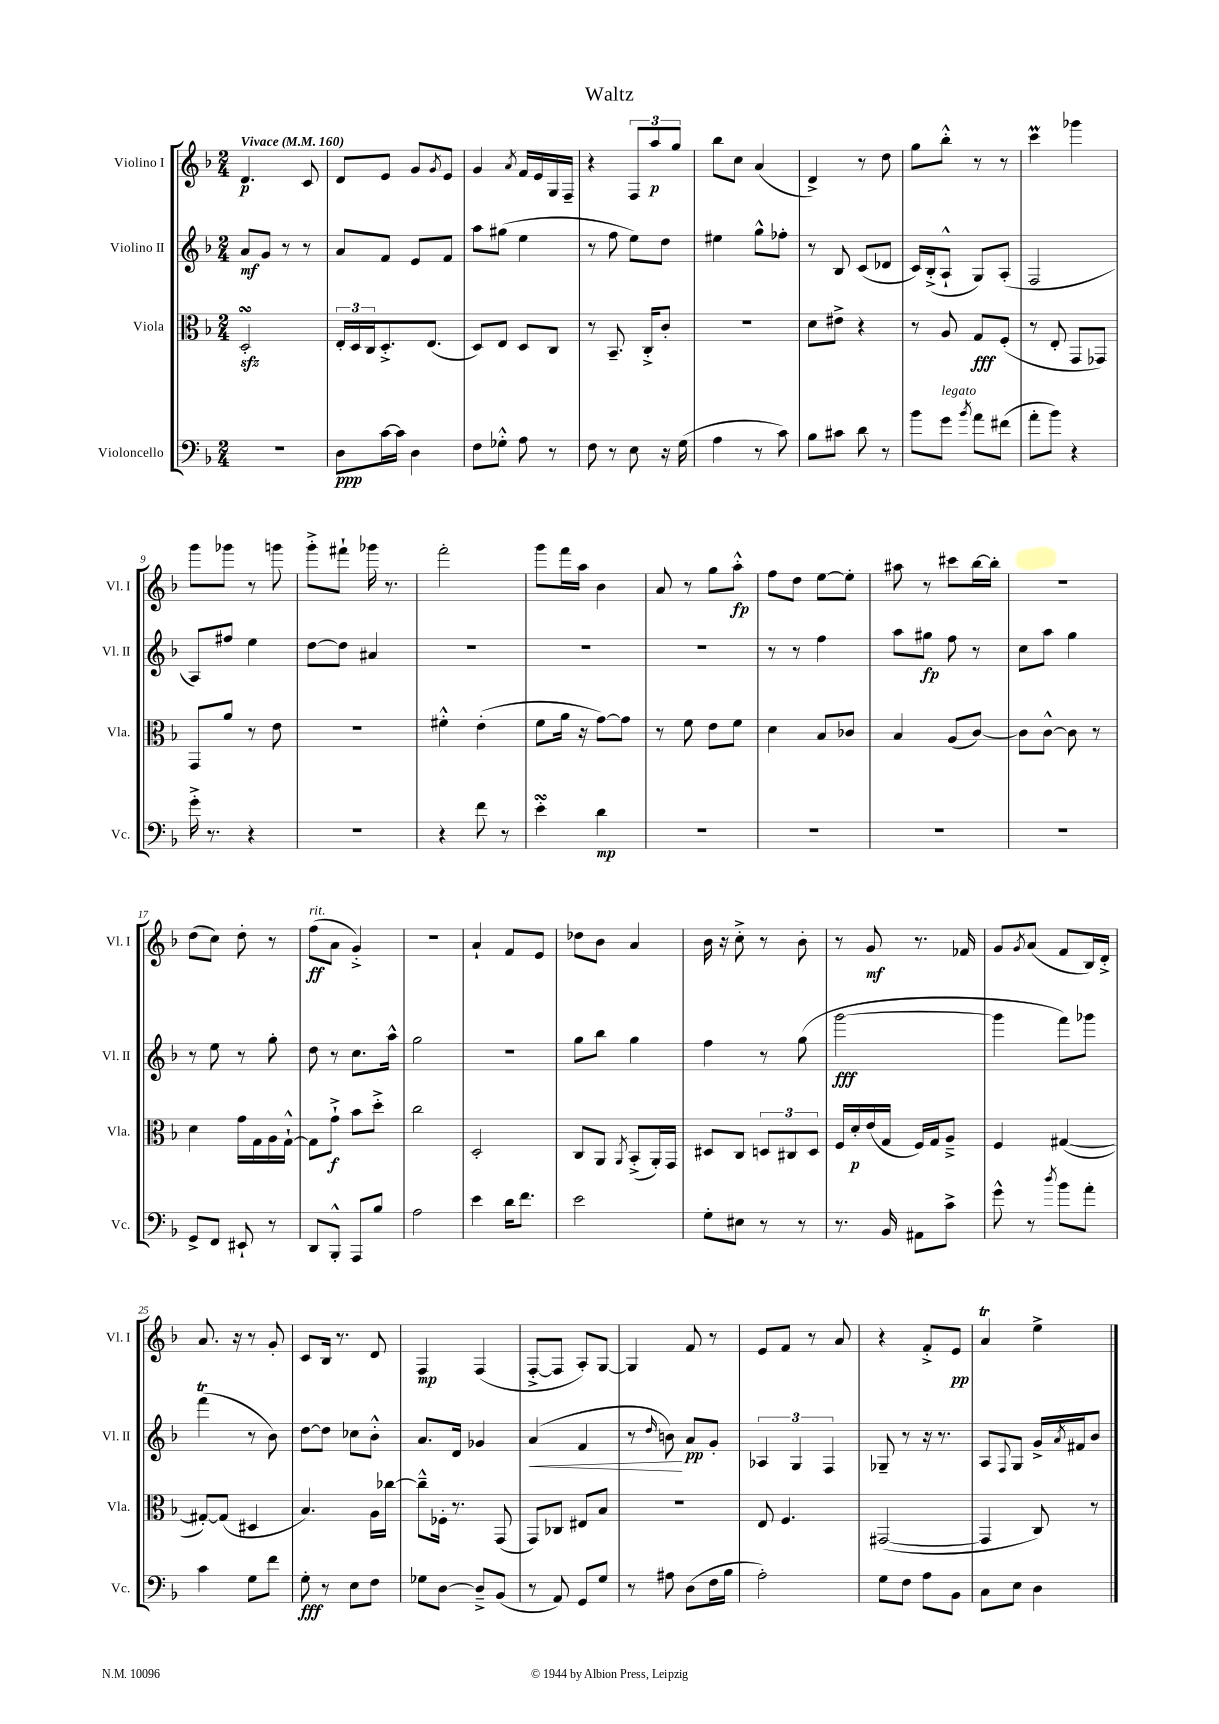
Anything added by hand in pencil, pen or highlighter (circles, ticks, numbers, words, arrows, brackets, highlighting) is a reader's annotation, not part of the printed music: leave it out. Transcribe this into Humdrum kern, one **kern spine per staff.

**kern	**kern	**kern	**kern
*staff4	*staff3	*staff2	*staff1
*clefF4	*clefC3	*clefG2	*clefG2
*k[b-]	*k[b-]	*k[b-]	*k[b-]
*M2/4	*M2/4	*M2/4	*M2/4
*MM160	*MM160	*MM160	*MM160
2r	2D'	8a	4.d
.	.	8g	.
.	.	8r	.
.	.	8r	8c
=	=	=	=
8D	24E'	8a	8d
.	24D	.	.
.	24C	.	.
[16c	8.D'^	8f	8e
16c]	.	.	.
4D	.	8e	8g
.	(8.E	.	.
.	.	.	8qg
.	.	8f	8e
=	=	=	=
8F	8D)	8aa	4g
8G-'^^	8E	(8gg#	.
.	.	.	8qa
8A	8D	4ee	16f
.	.	.	16e
8r	8C	.	16G
.	.	.	16F~
=	=	=	=
8F	8r	8r	4r
8r	8.BB-~	8ff	.
8E	.	8ee)	12F
.	16C'^	.	.
.	.	.	12aa
16r	8c'	8dd	.
.	.	.	12gg
(16G	.	.	.
=	=	=	=
4A	2r	4ee#	8bb-
.	.	.	8cc
8r	.	8gg^^	(4a
8c)	.	8ff-'	.
=	=	=	=
8B-	8d	8r	4d^)
8c#	8e#^	8B-	.
8d	4r	(8c	8r
8r	.	8d-	8dd
=	=	=	=
8b-	8r	16c)	8gg
.	.	(16B-'^	.
8g	8A	8A`^^	8bb-'^^
8qb-	.	.	.
8a	8G	8G)	8r
(8f#	(8F'	(8A'	8r
=	=	=	=
8a'	8r	2F	4ccc
8b-)	8E'	.	.
4r	8GG	.	4ggg-
.	8GG-)	.	.
=	=	=	=
16g'^	8GG	8A)	8ggg
8.r	.	.	.
.	8a	8ff#	8ggg-
4r	8r	4ee	8r
.	8e	.	8ggg
=	=	=	=
2r	2r	[8dd	8ggg'^
.	.	8dd]	8fff#`
.	.	4a#	16ggg-
.	.	.	8.r
=	=	=	=
4r	4f#'^^	2r	2fff'
8f	(4e'	.	.
8r	.	.	.
=	=	=	=
4e'	8f	2r	8ggg
.	16a	.	16fff
.	16r	.	16aa
4d	[8g)	.	4b-
.	8g]	.	.
=	=	=	=
2r	8r	2r	8a
.	8f	.	8r
.	8e	.	8gg
.	8f	.	8aa'^^
=	=	=	=
2r	4d	8r	8ff
.	.	8r	8dd
.	8B-	4ff	[8ee
.	8c-	.	8ee']
=	=	=	=
2r	4B-	8aa	8aa#
.	.	8gg#	8r
.	(8A	8ff	8ccc#
.	[8c)	8r	[16bb-
.	.	.	16bb-']
=	=	=	=
2r	8c]	8cc	2r
.	[8c^^	8aa	.
.	8c]	4gg	.
.	8r	.	.
=	=	=	=
8GG^	4d	8r	(8dd
8FF	.	8ee	8cc)
8EE#`	16g	8r	8dd'
.	16G	.	.
8r	16A	8gg'	8r
.	[16G`^^	.	.
=	=	=	=
8DD	8G]	8dd	(8ff
8BBB-'^^	8g`^	8r	8a
8AAA	8b-	8.cc	4g'^)
8B-	8dd'^	.	.
.	.	16aa^^	.
=	=	=	=
2A	2cc	2gg	2r
=	=	=	=
4e	2D'	2r	4a`
16d	.	.	8f
8.f	.	.	.
.	.	.	8e
=	=	=	=
2e	8C	8gg	8dd-
.	8AA	8bb-	8b-
.	8qAA	.	.
.	(8BB-'^	4gg	4a
.	16AA')	.	.
.	16GG	.	.
=	=	=	=
8G'	8D#	4ff	16b-
.	.	.	16r
8E#	8C	.	8cc'^
8r	12D	8r	8r
.	12C#	.	.
8r	.	(8gg	8b-'
.	12D	.	.
=	=	=	=
8.r	16F	[2ggg	8r
.	16d'	.	.
.	(16e	.	8g
16BB-	16G	.	.
8AA#	16F)	.	8.r
.	16G	.	.
8c^	8A~^	.	.
.	.	.	16f-
=	=	=	=
8g^^	4F	4ggg]	8g
.	.	.	8qg
8r	.	.	(8a
8qdd	.	.	.
8b-	([4G#	8fff)	8f
8a'	.	8ggg-	16B-)
.	.	.	16d'^
=	=	=	=
4c	8G#'_)	(4fff	8.a
.	(8G#]	.	.
.	.	.	16r
8G	4D#	8r	8r
8f	.	8b-)	8g'
=	=	=	=
8G'	4.B-)	[8dd	8c
8r	.	8dd]	16B-
.	.	.	8.r
8E	.	8cc-	.
8F	16A	8b-'^^	8d
.	[16cc-	.	.
=	=	=	=
8G-	8cc-~^^]	8.a	4F
[8D	16F-'	.	.
.	8.r	16d	.
8D~^]	.	4g-	(4F
(8BB-	(8GG	.	.
=	=	=	=
8r	8GG)	(4a	[8F'^
8AA)	8C-	.	8F]
8GG	8E#	4f	8A')
8G	8B-	.	[8G
=	=	=	=
8r	2r	8r	4G]
.	.	16qqdd	.
8A#	.	8b)	.
(8D	.	8a	8f
16F	.	8g'	8r
16B-	.	.	.
=	=	=	=
2A')	8E	6A-	8e
.	4.F	.	8f
.	.	6G	.
.	.	.	8r
.	.	6F	.
.	.	.	8a
=	=	=	=
8G	([2GG#	8G-~	4r
8F	.	8r	.
8A	.	16r	8f'^
.	.	8.r	.
8BB-	.	.	8e
=	=	=	=
8C	4GG#]	8A	4a
.	.	8qqF	.
8E	.	8G	.
4D	8C)	16g^	4ee^
.	.	8qa	.
.	.	16f#	.
.	8r	8b-	.
==	==	==	==
*-	*-	*-	*-
